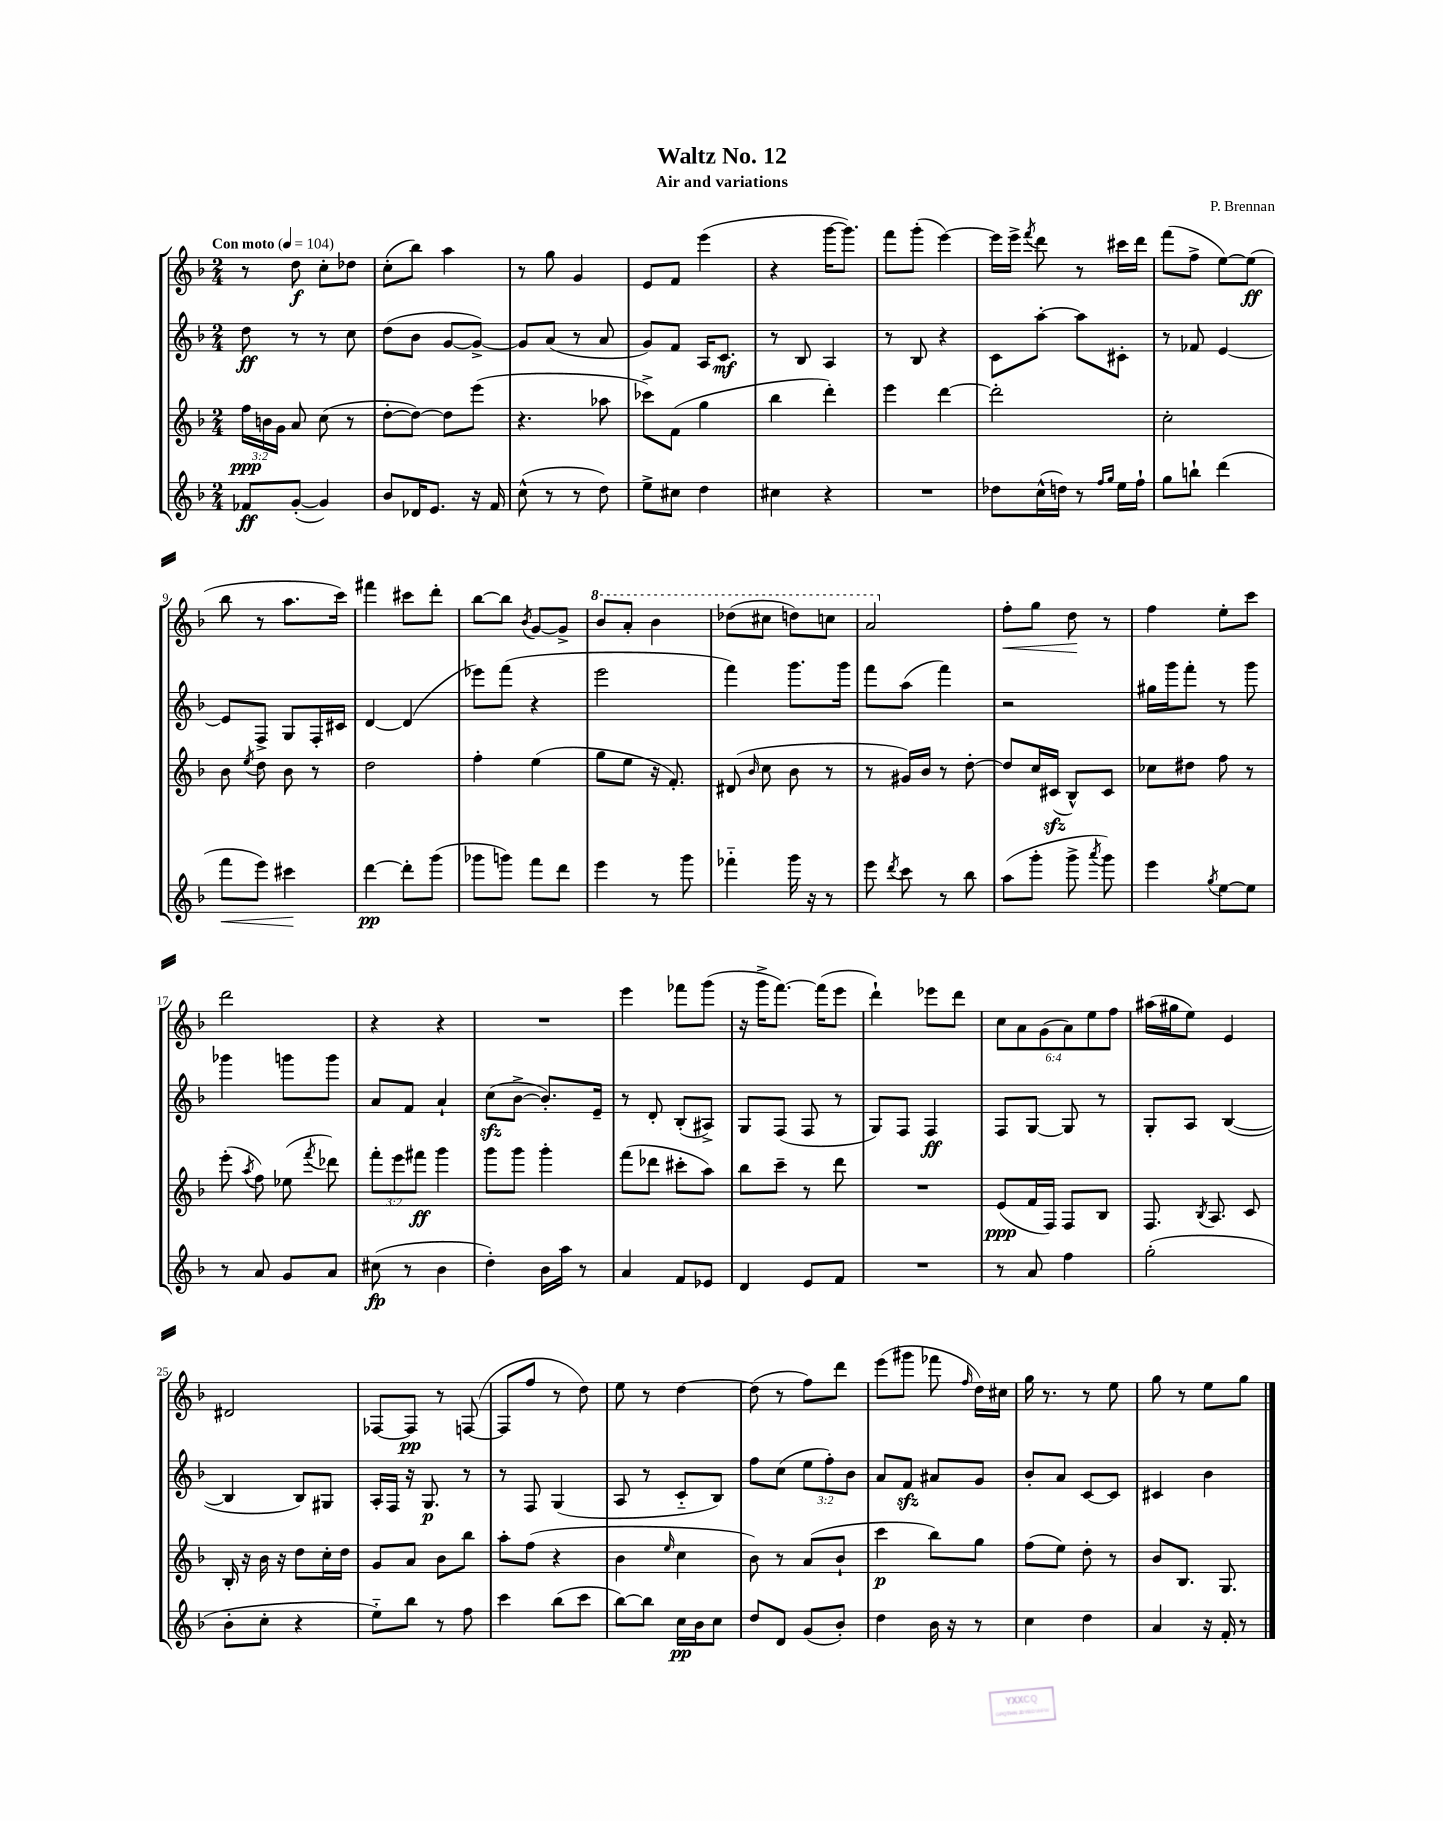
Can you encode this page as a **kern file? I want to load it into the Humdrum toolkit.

**kern	**dynam	**kern	**dynam	**kern	**dynam	**kern	**dynam
*part4	*part4	*part3	*part3	*part2	*part2	*part1	*part1
*staff4	*staff4	*staff3	*staff3	*staff2	*staff2	*staff1	*staff1
*clefG2	*	*clefG2	*	*clefG2	*	*clefG2	*
*k[b-]	*	*k[b-]	*	*k[b-]	*	*k[b-]	*
*M2/4	*	*M2/4	*	*M2/4	*	*M2/4	*
*MM104	*	*MM104	*	*MM104	*	*MM104	*
=1	=1	=1	=1	=1	=1	=1	=1
!	!	!	!	!	!	!LO:TX:a:B:t=Con moto	!
8f-X/L	ff	24ff\LL	ppp	8dd\	ff	8r	.
.	.	24bn\	.	.	.	.	.
.	.	24g\JJ	.	.	.	.	.
([8g'/J	.	8a/	.	8r	.	8dd\	f
4g/])	.	(8cc\	.	8r	.	8cc'\L	.
.	.	8r	.	8cc\	.	8dd-X\J	.
=2	=2	=2	=2	=2	=2	=2	=2
8b-/L	.	[8dd'\L	.	(8dd\L	.	(8cc'\L	.
16d-X/K	.	8dd\J_)	.	8b-\J	.	8bb-\J)	.
8.e/J	.	.	.	.	.	.	.
.	.	8dd\L]	.	[8g/L	.	4aa\	.
16r	.	(8eee\J	.	8g^/J_)	.	.	.
16f/	.	.	.	.	.	.	.
=3	=3	=3	=3	=3	=3	=3	=3
(8cc^^\	.	4.r	.	8g/L]	.	8r	.
8r	.	.	.	(8a/J	.	8gg\	.
8r	.	.	.	8r	.	4g/	.
8dd\)	.	8aa-X\	.	8a/	.	.	.
=4	=4	=4	=4	=4	=4	=4	=4
8ee^\L	.	8ccc-X^\L)	.	8g/L)	.	8e/L	.
8cc#X\J	.	(8f\J	.	8f/J	.	8f/J	.
4dd\	.	4gg\	.	16A/KL	.	(4eee\	.
.	.	.	.	8.c/J	mf	.	.
=5	=5	=5	=5	=5	=5	=5	=5
4cc#X\	.	4bb-\	.	8r	.	4r	.
.	.	.	.	8B-/	.	.	.
4r	.	4ddd'\)	.	4A/	.	[16ggg\KL	.
.	.	.	.	.	.	8.ggg\J])	.
=6	=6	=6	=6	=6	=6	=6	=6
2r	.	4eee\	.	8r	.	8fff\L	.
.	.	.	.	8B-/	.	(8ggg'\J	.
.	.	[4ddd\	.	4r	.	[4eee\)	.
=7	=7	=7	=7	=7	=7	=7	=7
8dd-X\L	.	2ddd'\]	.	8c\L	.	16eee\LL]	.
.	.	.	.	.	.	16eee^\JJ	.
.	.	.	.	.	.	8qfff/	.
(16cc^^\L	.	.	.	[8aa'\J	.	8ddd\	.
16ddn\JJ)	.	.	.	.	.	.	.
8r	.	.	.	8aa\L]	.	8r	.
16qqff/LL	.	.	.	.	.	.	.
16qqgg/JJ	.	.	.	.	.	.	.
16ee\LL	.	.	.	8c#X'\J	.	16ccc#X\LL	.
16ff`\JJ	.	.	.	.	.	16ddd\JJ	.
=8	=8	=8	=8	=8	=8	=8	=8
8gg\L	.	2cc'\	.	8r	.	(8fff\L	.
8bbn`\J	.	.	.	8f-X/	.	8ff^\J	.
(4ddd\	.	.	.	[4e/	.	[8ee\L)	.
.	.	.	.	.	.	(8ee\J]	ff
!!LO:LB:g=z
=9	=9	=9	=9	=9	=9	=9	=9
!	!LO:HP:b	!	!	!	!	!	!
8fff\L	<	8b-\	.	8e/L]	.	8bb-\	.
.	.	8qee/	.	.	.	.	.
8eee\J)	.	8dd\	.	8F^/J	.	8r	.
4ccc#X\	.	8b-\	.	8G/L	.	8.aa\L	.
.	.	8r	.	16F'/L	.	.	.
.	.	.	.	16c#X/JJ	.	16ccc\Jk)	.
.	[	.	.	.	.	.	.
=10	=10	=10	=10	=10	=10	=10	=10
[4ddd\	pp	2dd\	.	[4d/	.	4fff#X\	.
8ddd'\L]	.	.	.	(4d/]	.	8ccc#X\L	.
(8ggg\J	.	.	.	.	.	8ddd'\J	.
=11	=11	=11	=11	=11	=11	=11	=11
8ggg-X\L	.	4ff'\	.	8eee-X\L)	.	[8bb-\L	.
8gggn\J)	.	.	.	(8fff\J	.	8bb-\J]	.
.	.	.	.	.	.	8qb-/	.
8fff\L	.	(4ee\	.	4r	.	[8g/L	.
8ddd\J	.	.	.	.	.	8g^/J]	.
=12	=12	=12	=12	=12	=12	=12	=12
*	*	*	*	*	*	*8va	*
4eee\	.	8gg\L	.	2eee\	.	8bb-/L	.
.	.	8ee\J	.	.	.	8aa'/J	.
8r	.	16r	.	.	.	4bb-\	.
.	.	8.f'/)	.	.	.	.	.
8ggg\	.	.	.	.	.	.	.
=13	=13	=13	=13	=13	=13	=13	=13
4fff-X\	.	(8d#X/	.	4fff\)	.	(8ddd-X\L	.
.	.	16qqb-/	.	.	.	.	.
.	.	8cc\	.	.	.	8ccc#X\J	.
16ggg\	.	8b-\	.	8.ggg\L	.	8dddn\L)	.
16r	.	.	.	.	.	.	.
8r	.	8r	.	.	.	8cccn\J	.
.	.	.	.	16ggg\Jk	.	.	.
=14	=14	=14	=14	=14	=14	=14	=14
8eee\	.	8r	.	8fff\L	.	2aa/	.
8qddd/	.	.	.	.	.	.	.
8ccc\	.	16g#X/LL)	.	(8aa\J	.	.	.
.	.	16b-/JJ	.	.	.	.	.
8r	.	8r	.	4fff\)	.	.	.
8bb-\	.	[8dd'\	.	.	.	.	.
=15	=15	=15	=15	=15	=15	=15	=15
*	*	*	*	*	*	*X8va	*
!	!	!	!	!	!	!	!LO:HP:b
(8aa\L	.	8dd/L]	.	2r	.	8ff'\L	<
8ggg'\J	.	16cc/L	.	.	.	8gg\J	.
.	.	(16c#Xzz/JJ	.	.	.	.	.
8ggg^\	.	8B-^^/L)	.	.	.	8dd\	.
8qaaa/	.	.	.	.	.	.	.
8ggg\)	.	8c#/J	.	.	.	8r	[
=16	=16	=16	=16	=16	=16	=16	=16
4eee\	.	8cc-X\L	.	16gg#X\LL	.	4ff\	.
.	.	.	.	16ggg\J	.	.	.
.	.	8dd#X\J	.	8fff'\J	.	.	.
8qgg/	.	.	.	.	.	.	.
[8ee\L	.	8ff\	.	8r	.	8ee'\L	.
8ee\J]	.	8r	.	8ggg\	.	8ccc\J	.
!!LO:LB:g=z
=17	=17	=17	=17	=17	=17	=17	=17
8r	.	(8eee'\	.	4ggg-X\	.	2ddd\	.
.	.	8qaa/	.	.	.	.	.
8a/	.	8ff\)	.	.	.	.	.
8g/L	.	(8ee-X\	.	8gggn\L	.	.	.
.	.	8qfff/	.	.	.	.	.
8a/J	.	8ddd-X\)	.	8ggg\J	.	.	.
=18	=18	=18	=18	=18	=18	=18	=18
(8cc#X\	fp	12fff'\L	.	8a/L	.	4r	.
.	.	12eee\	.	.	.	.	.
8r	.	.	.	8f/J	.	.	.
.	.	12fff#X\J	ff	.	.	.	.
4b-\	.	4ggg\	.	4a`/	.	4r	.
=19	=19	=19	=19	=19	=19	=19	=19
4dd'\)	.	8ggg\L	.	(8cczz\L	.	2r	.
.	.	8ggg\J	.	[8b-^\J	.	.	.
16b-\LL	.	4ggg'\	.	8.b-'/L])	.	.	.
16aa\JJ	.	.	.	.	.	.	.
8r	.	.	.	.	.	.	.
.	.	.	.	16e~/Jk	.	.	.
=20	=20	=20	=20	=20	=20	=20	=20
4a/	.	(8fff\L	.	8r	.	4eee\	.
.	.	8ddd-X\J	.	8d'/	.	.	.
8f/L	.	8ccc#X'\L	.	(8B-'/L	.	8fff-X\L	.
8e-X/J	.	8aa\J)	.	8A#X^/J)	.	(8ggg\J	.
=21	=21	=21	=21	=21	=21	=21	=21
4d/	.	8bb-\L	.	8G/L	.	16r	.
.	.	.	.	.	.	16ggg^\KL	.
.	.	8ccc~\J	.	(8F/J	.	[8.fff\J)	.
8e/L	.	8r	.	8F/	.	.	.
.	.	.	.	.	.	(16fff\KL]	.
8f/J	.	8ddd\	.	8r	.	8eee\J	.
=22	=22	=22	=22	=22	=22	=22	=22
2r	.	2r	.	8G/L)	.	4ddd`\)	.
.	.	.	.	8F/J	.	.	.
.	.	.	.	4F/	ff	8eee-X\L	.
.	.	.	.	.	.	8ddd\J	.
=23	=23	=23	=23	=23	=23	=23	=23
8r	.	(8e/L	ppp	8F/L	.	12cc\L	.
.	.	.	.	.	.	12a\	.
8a/	.	16f/L	.	[8G/J	.	.	.
.	.	.	.	.	.	(12g\	.
.	.	16F/JJ)	.	.	.	.	.
4ff\	.	8F/L	.	8G/]	.	12a\)	.
.	.	.	.	.	.	12ee\	.
.	.	8B-/J	.	8r	.	.	.
.	.	.	.	.	.	12ff\J	.
=24	=24	=24	=24	=24	=24	=24	=24
(2gg'\	.	8.F/	.	8G'/L	.	(16aa#X\LL	.
.	.	.	.	.	.	16gg#X\J	.
.	.	.	.	8A/J	.	8ee\J)	.
.	.	8qB-/	.	.	.	.	.
.	.	8.A/	.	.	.	.	.
.	.	.	.	([4B-/	.	4e/	.
.	.	8c/	.	.	.	.	.
!!LO:LB:g=z
=25	=25	=25	=25	=25	=25	=25	=25
8b-'\L	.	16B-'/	.	4B-/]	.	2d#X/	.
.	.	16r	.	.	.	.	.
8cc'\J	.	16b-\	.	.	.	.	.
.	.	16r	.	.	.	.	.
4r	.	8dd\L	.	8B-/L)	.	.	.
.	.	16cc'\L	.	8G#X/J	.	.	.
.	.	16dd\JJ	.	.	.	.	.
=26	=26	=26	=26	=26	=26	=26	=26
8ee\L)	.	8g/L	.	16A'/LL	.	[8F-X/L	.
.	.	.	.	16F/JJ	.	.	.
8bb-\J	.	8a/J	.	16r	.	8F-/J]	pp
.	.	.	.	8.G/	p	.	.
8r	.	8b-\L	.	.	.	8r	.
8ff\	.	8bb-\J	.	8r	.	([8Fn/	.
=27	=27	=27	=27	=27	=27	=27	=27
4ccc\	.	8aa'\L	.	8r	.	8F/L]	.
.	.	(8ff\J	.	8F/	.	8ff/J	.
(8bb-\L	.	4r	.	(4G/	.	8r	.
8ccc\J	.	.	.	.	.	8dd\)	.
=28	=28	=28	=28	=28	=28	=28	=28
[8bb-\L)	.	4b-\	.	8A/	.	8ee\	.
8bb-\J]	.	.	.	8r	.	8r	.
.	.	16qqee/	.	.	.	.	.
16cc\LL	pp	4cc\	.	8c/L	.	[4dd\	.
16b-\J	.	.	.	.	.	.	.
8cc\J	.	.	.	8B-/J)	.	.	.
=29	=29	=29	=29	=29	=29	=29	=29
8dd/L	.	8b-\)	.	8ff\L	.	(8dd\]	.
8d/J	.	8r	.	(8cc\J	.	8r	.
(8g/L	.	(8a/L	.	12ee\L	.	8ff\L)	.
.	.	.	.	12ff'\)	.	.	.
8b-'/J)	.	8b-`/J	.	.	.	8ddd\J	.
.	.	.	.	12b-\J	.	.	.
=30	=30	=30	=30	=30	=30	=30	=30
4dd\	.	4ccc\	p	8a/L	.	(8eee\L	.
.	.	.	.	8fzz/J	.	8ggg#X\J	.
16b-\	.	8bb-\L)	.	8a#X/L	.	8fff-X\	.
16r	.	.	.	.	.	.	.
.	.	.	.	.	.	16qqff/	.
8r	.	8gg\J	.	8g/J	.	16dd\LL)	.
.	.	.	.	.	.	16cc#X\JJ	.
=31	=31	=31	=31	=31	=31	=31	=31
4cc\	.	(8ff\L	.	8b-'/L	.	16gg\	.
.	.	.	.	.	.	8.r	.
.	.	8ee\J)	.	8a/J	.	.	.
4dd\	.	8dd'\	.	[8c/L	.	8r	.
.	.	8r	.	8c/J]	.	8ee\	.
=32	=32	=32	=32	=32	=32	=32	=32
4a/	.	8b-/L	.	4c#X/	.	8gg\	.
.	.	8.B-/J	.	.	.	8r	.
16r	.	.	.	4b-\	.	8ee\L	.
16f'/	.	8.G/	.	.	.	.	.
8r	.	.	.	.	.	8gg\J	.
==	==	==	==	==	==	==	==
*-	*-	*-	*-	*-	*-	*-	*-
